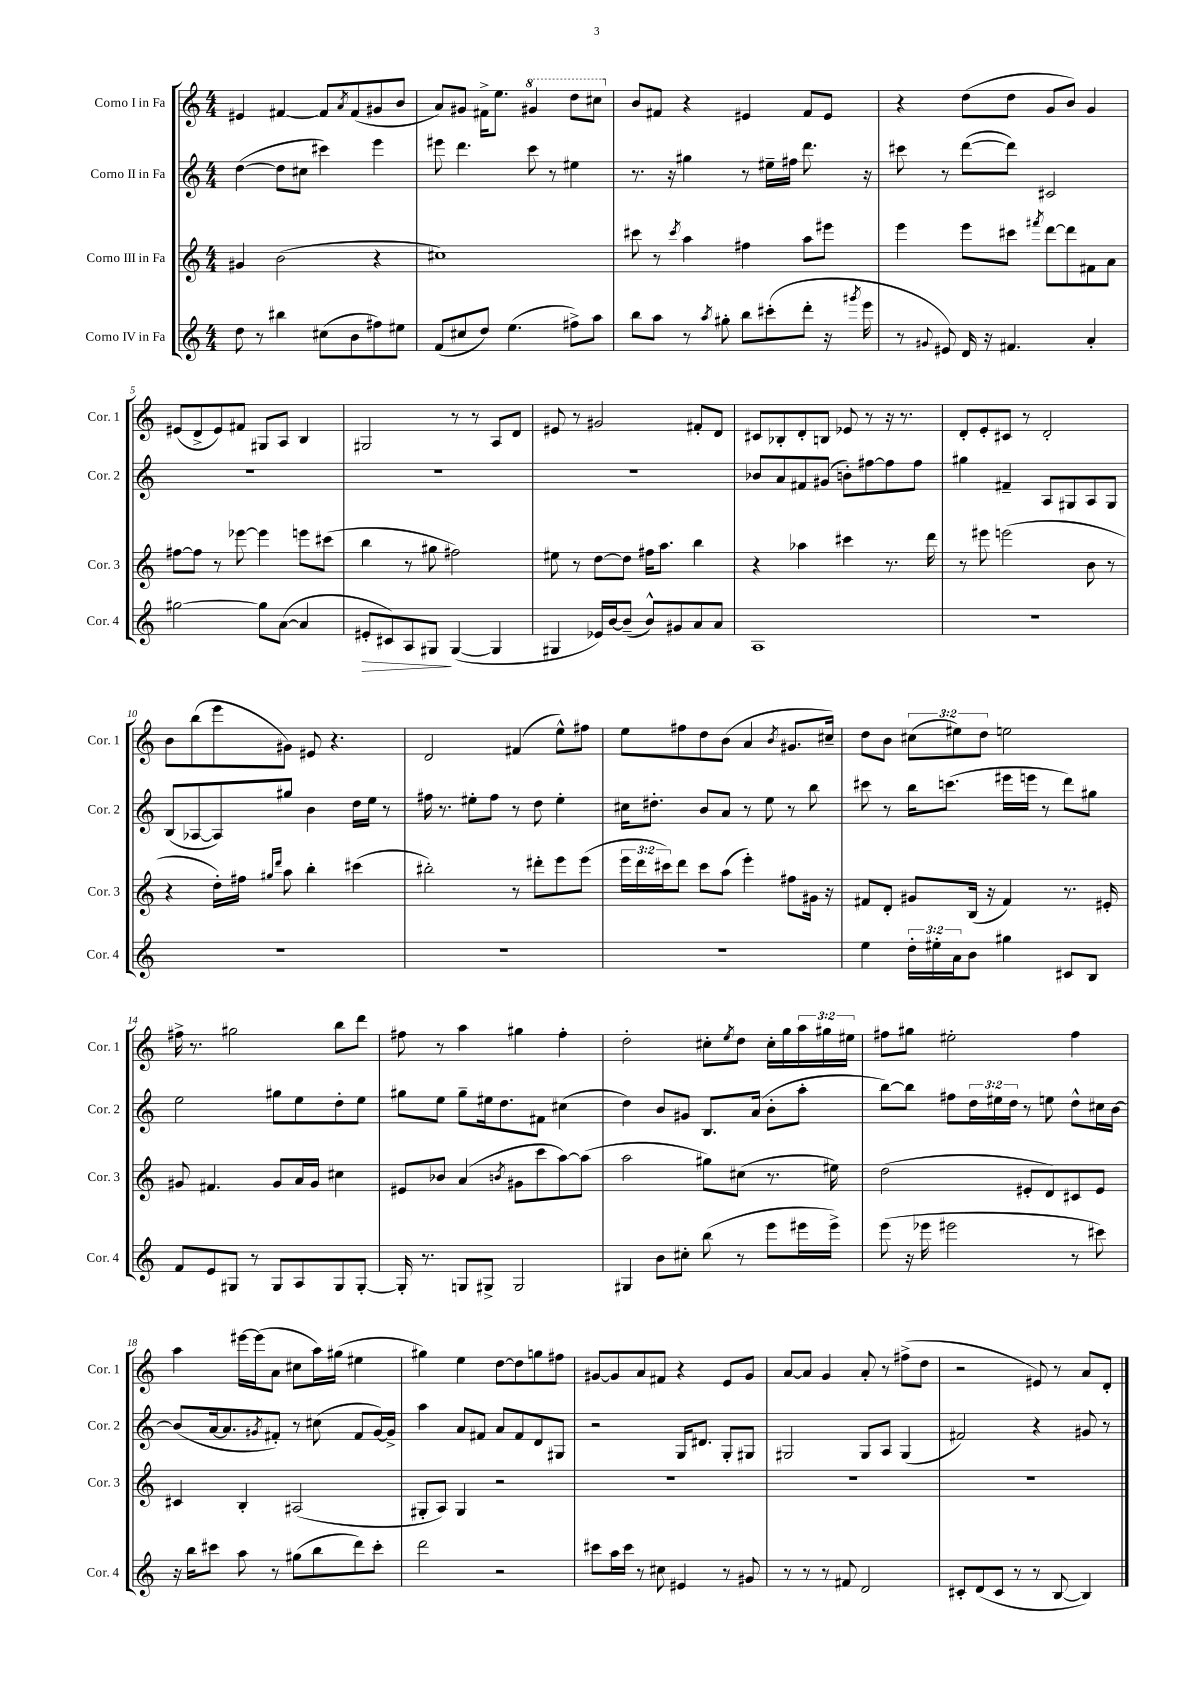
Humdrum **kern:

**kern	**kern	**kern	**kern
*staff4	*staff3	*staff2	*staff1
*clefG2	*clefG2	*clefG2	*clefG2
*k[]	*k[]	*k[]	*k[]
*M4/4	*M4/4	*M4/4	*M4/4
8dd	4g#	([4dd	4e#
8r	.	.	.
4bb#	(2b	8dd]	[4f#
.	.	8cc#	.
(8cc#	.	4ccc#)	8f#]
.	.	.	8qa
8b	.	.	(8f#
8ff#)	4r	4eee	8g#
8ee#	.	.	8b
=	=	=	=
(8f	1cc#)	8eee#	8a)
8cc#	.	4.ddd	8g#
8dd)	.	.	16f#^
.	.	.	8.ee
(4.ee	.	.	.
.	.	8ccc	4gg#
.	.	8r	.
8ff#^)	.	4ee#	8ddd
8aa	.	.	8ccc#
=	=	=	=
8bb	8ccc#	8.r	8b
8aa	8r	.	8f#
.	.	16r	.
.	8qccc#	.	.
8r	4aa	4gg#	4r
8qaa	.	.	.
8gg#'	.	.	.
8bb	4ff#	8r	4e#
(8ccc#'	.	16ee#~	.
.	.	16ff#	.
8ddd'	8aa	8.ddd	8f#
16r	8eee#	.	8e#
8qggg#	.	.	.
16eee	.	16r	.
=	=	=	=
8r	4eee	8ccc#	4r
8qqg#	.	.	.
8e#)	.	8r	.
16d	8eee	([8ddd	(8dd
16r	.	.	.
4.f#	8ccc#	8ddd])	8dd
.	8qfff#	.	.
.	[8ddd	2c#	8g
.	8ddd]	.	8b)
4a'	8f#	.	4g
.	8a	.	.
=	=	=	=
[2gg#	[8ff#	1r	(8e#
.	8ff#]	.	8d^
.	8r	.	8e#)
.	[8eee-	.	8f#
8gg#]	4eee-]	.	8G#
([8a	.	.	8A
4a]	8eee	.	4B
.	(8ccc#	.	.
=	=	=	=
8e#'	4bb	1r	2G#
8c#)	.	.	.
8A	8r	.	.
8G#	8gg#	.	.
([4G#	2ff#)	.	8r
.	.	.	8r
4G#]	.	.	8A
.	.	.	8d
=	=	=	=
4G#	8ee#	1r	8e#
.	8r	.	8r
16e-)	[8dd	.	2g#
[16b	.	.	.
(8b~]	8dd]	.	.
8b^^)	16ff#	.	.
.	8.aa	.	.
8g#	.	.	.
8a	4bb	.	8f#'
8a	.	.	8d
=	=	=	=
1A	4r	8b-	8c#
.	.	8a	8B-'
.	4aa-	8f#	8d'
.	.	(8g#	8B
.	4ccc#	8b')	8e-
.	.	[8ff#	8r
.	8.r	8ff#]	16r
.	.	.	8.r
.	.	8ff#	.
.	16ddd	.	.
=	=	=	=
1r	8r	4gg#	8d'
.	8eee#	.	8e'
.	(2eee	4f#~	8c#
.	.	.	8r
.	.	8A	2d'
.	.	8G#	.
.	8b	8A	.
.	8r	8G#	.
=	=	=	=
1r	4r	(8B	8b
.	.	[8A-	(8bb
.	16dd')	8A-])	8eee
.	16ff#	.	.
.	16qqgg#	.	.
.	16qqddd	.	.
.	8aa	8gg#	8g#)
.	4bb'	4b	8e#
.	.	.	4.r
.	(4ccc#	16dd	.
.	.	16ee	.
.	.	8r	.
=	=	=	=
1r	2bb#')	16ff#	2d
.	.	8.r	.
.	.	8ee#'	.
.	.	8ff#	.
.	8r	8r	(4f#
.	8ddd#'	8dd	.
.	8eee	4ee#'	8ee^^)
.	(8eee	.	8ff#
=	=	=	=
1r	24eee	16cc#	8ee
.	24ddd	.	.
.	.	8.dd#'	.
.	24ccc#)	.	.
.	8ddd	.	8ff#
.	8ccc#	8b	8dd
.	(8aa	8a	(8b
.	4eee')	8r	4a
.	.	8ee	.
.	.	.	8qb
.	8ff#	8r	8.g#
.	16g#	8bb	.
.	16r	.	16cc#~)
=	=	=	=
4ee	8f#	8ccc#	8dd
.	8d'	8r	8b
24dd'	8g#	16bb	(12cc#
24ee#'	.	.	.
.	.	(8.ccc	.
24a	.	.	12ee#)
8b	(16B	.	.
.	.	.	12dd
.	16r	.	.
4gg#	4f#)	16eee#	2ee
.	.	16eee	.
.	.	8r	.
8c#	8.r	8ddd)	.
8B	.	8gg#	.
.	16e#'	.	.
=	=	=	=
8f	8g#	2ee	16ff#^
.	.	.	8.r
8e	4.f#	.	.
8G#	.	.	2gg#
8r	.	.	.
8G#	8g#	8gg#	.
8A	16a	8ee	.
.	16g#	.	.
8G#	4cc#	8dd'	8bb
[8G#'	.	8ee	8ddd
=	=	=	=
16G#']	8e#	8gg#	8ff#
8.r	.	.	.
.	8b-	8ee	8r
8G	(4a	8gg#~	4aa
8G#^	.	16ee#	.
.	.	8.dd	.
.	8qb	.	.
2G#	8g#	.	4gg#
.	8ccc	8f#	.
.	[8aa)	(4cc#	4ff#'
.	(8aa]	.	.
=	=	=	=
4G#	2aa	4dd)	2dd'
8b	.	8b	.
8cc#'	.	8g#	.
(8bb	8gg#)	8.B	8cc#'
.	.	.	8qee
8r	(8cc#	.	8dd
.	.	(16a	.
8eee	8.r	8b'	16cc#'
.	.	.	16gg
16eee#	.	8aa'	24aa
.	.	.	24gg#
16eee#^)	16ee#)	.	.
.	.	.	24ee#
=	=	=	=
(8eee	(2dd	[8bb)	8ff#
16r	.	8bb]	8gg#
16eee-	.	.	.
2eee#	.	8ff#	2ee#'
.	.	24dd	.
.	.	24ee#	.
.	.	24dd	.
.	8e#'	8r	.
.	8d)	8ee	.
8r	8c#	8dd^^	4ff#
8ccc#)	8e#	16cc#	.
.	.	[16b	.
=	=	=	=
16r	4c#	(8b]	4aa
16bb	.	.	.
8ccc#	.	[16a	.
.	.	8.a]	.
8aa	4B'	.	[16eee#
.	.	.	(16eee#]
.	.	8qg#	.
8r	.	8f#')	8a
(8gg#	(2A#	8r	8cc#
8bb	.	(8cc#	16aa)
.	.	.	(16gg#
8ddd)	.	8f#	4ee#
8ccc#'	.	[16g#)	.
.	.	16g#^]	.
=	=	=	=
2ddd	8G#'	4aa	4gg#)
.	8A)	.	.
.	4G#	8a	4ee
.	.	8f#	.
2r	2r	8a	[8dd
.	.	8f#	8dd]
.	.	8d	8gg
.	.	8G#	8ff#
=	=	=	=
8ccc#	1r	2r	[8g#
16aa	.	.	8g#]
16ccc#	.	.	.
8r	.	.	8a
8cc#	.	.	8f#
4e#	.	16G	4r
.	.	8.d#	.
8r	.	8G'	8e
8g#	.	8G#	8g#
=	=	=	=
8r	1r	2G#	[8a
8r	.	.	8a]
8r	.	.	4g
8f#	.	.	.
2d	.	8G#	8a'
.	.	8A	8r
.	.	(4G#	(8ff#^
.	.	.	8dd
=	=	=	=
8c#'	1r	2f#)	2r
(8d	.	.	.
8c#	.	.	.
8r	.	.	.
8r	.	4r	8e#)
[8B	.	.	8r
4B])	.	8g#	8a
.	.	8r	8d'
==	==	==	==
*-	*-	*-	*-
